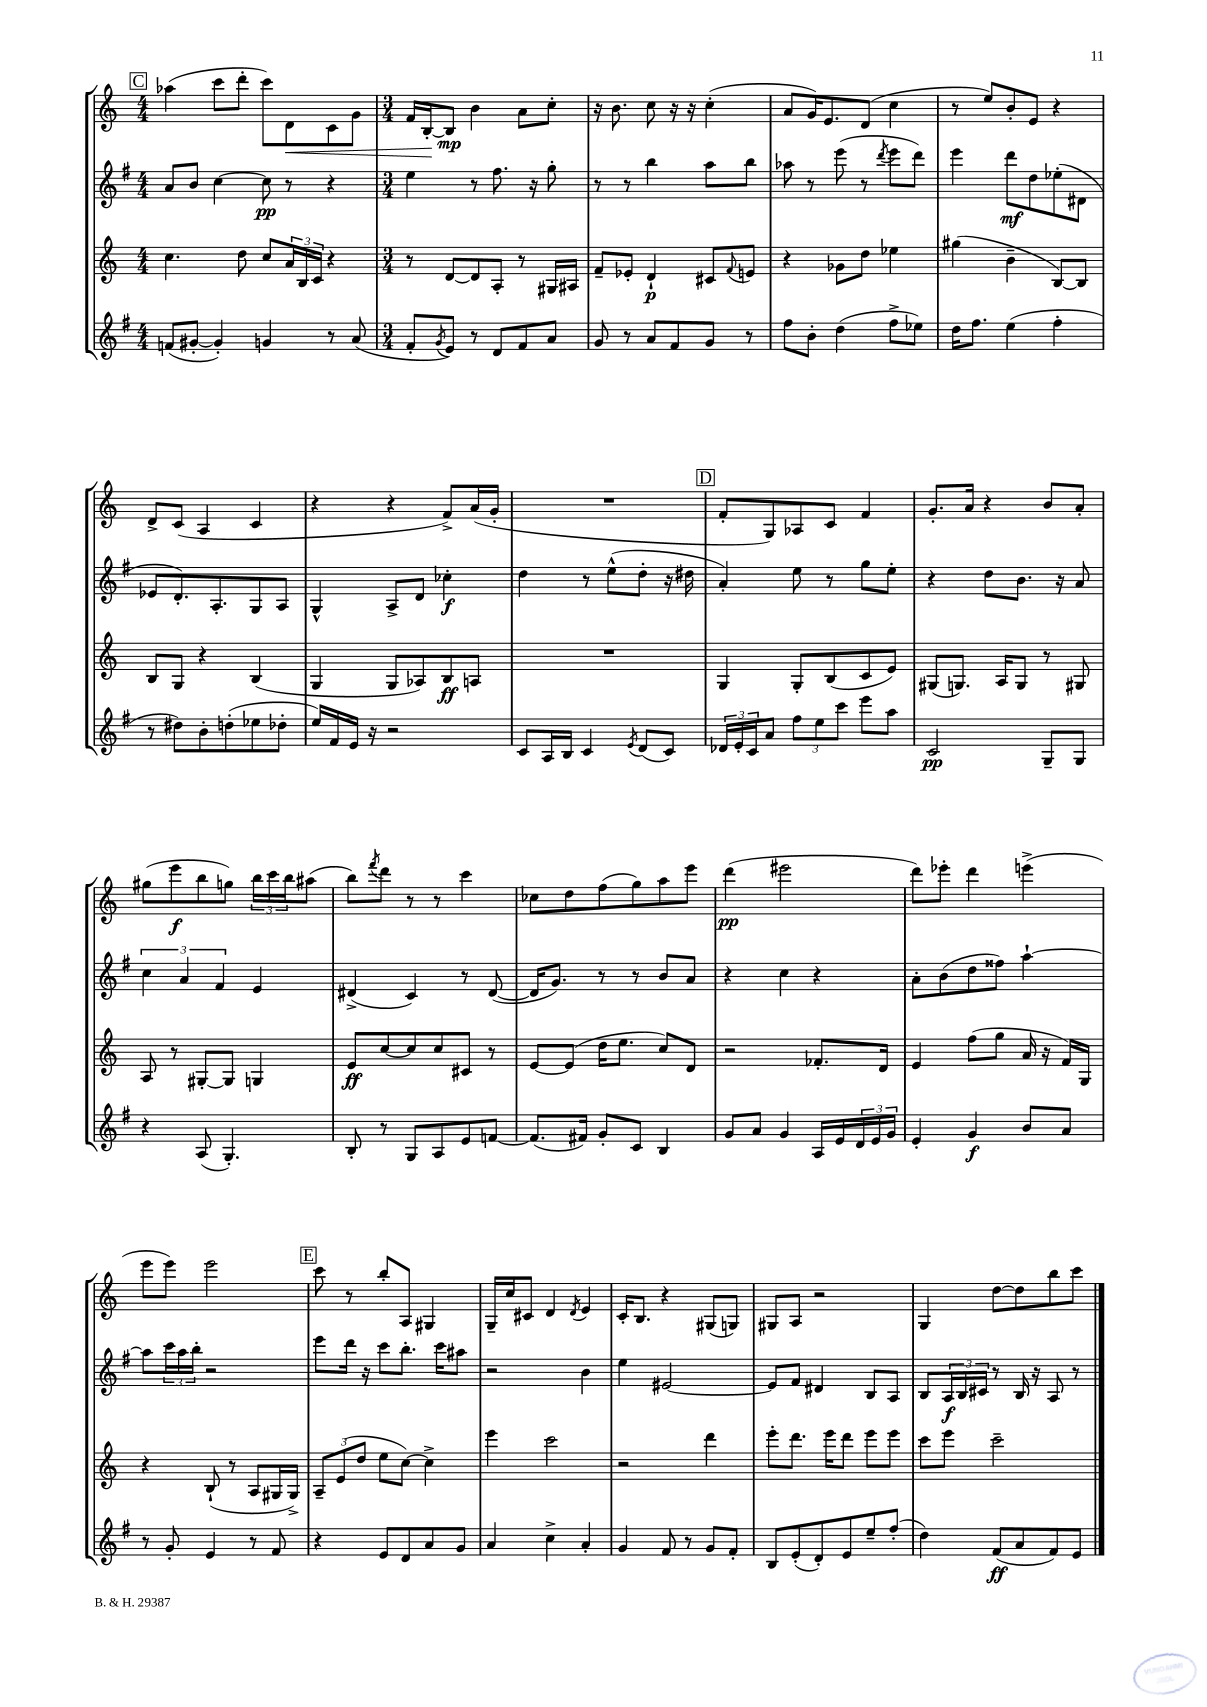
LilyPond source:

<<
\new StaffGroup <<
\new Staff = "s0" {
    \clef treble \key c \major \numericTimeSignature \time 4/4
    \mark \markup { \box "C" } aes''4( c'''8 d'''8-. c'''8) d'8\< c'8 g'8 |
    \numericTimeSignature \time 3/4 f'16 b16~-.\! b8\mp b'4 a'8 c''8-. |
    r16 b'8. c''8 r16 r16 c''4-.( |
    a'8 g'16) e'8. d'8( c''4 |
    r8 e''8) b'8-. e'8 r4 |
    d'8-> c'8( a4 c'4 |
    r4 r4 f'8->) a'16( g'16-. |
    R2. |
    \mark \markup { \box "D" } f'8-. g8) aes8 c'8 f'4 |
    g'8.-. a'16 r4 b'8 a'8-. |
    gis''8( e'''8\f b''8 g''8) \tuplet 3/2 { b''16 c'''16 b''16 } ais''8( |
    b''8) \acciaccatura { f'''8 } d'''8 r8 r8 c'''4 |
    ces''8 d''8 f''8( g''8) a''8 e'''8 |
    d'''4\pp( eis'''2 |
    d'''8) ees'''8-. d'''4 e'''4->( |
    e'''8 e'''8) e'''2 |
    \mark \markup { \box "E" } c'''8 r8 b''8-. a8 gis4 |
    g16-- c''16 cis'8 d'4 \acciaccatura { d'8 } e'4 |
    c'16-. b8. r4 gis8( g8) |
    gis8 a8 r2 |
    g4 d''8~ d''8 b''8 c'''8 \bar "|." |
}
\new Staff = "s1" {
    \clef treble \key g \major \numericTimeSignature \time 4/4
    \mark \markup { \box "C" } a'8 b'8 c''4~ c''8\pp r8 r4 |
    \numericTimeSignature \time 3/4 e''4 r8 fis''8. r16 g''8-. |
    r8 r8 b''4 a''8 b''8 |
    aes''8 r8 e'''8( r8 \acciaccatura { d'''8 } e'''8 d'''8) |
    e'''4 d'''8\mf d''8 ees''8-.( dis'8 |
    ees'8 d'8.-.) a8.-. g8 a8 |
    g4-^ a8-> d'8 ces''4-.\f |
    d''4 r8 e''8-^( d''8-. r16 dis''16 |
    \mark \markup { \box "D" } a'4-.) e''8 r8 g''8 e''8-. |
    r4 d''8 b'8. r16 a'8 |
    \tuplet 3/2 { c''4 a'4 fis'4 } e'4 |
    dis'4->( c'4) r8 dis'8~( |
    dis'16 g'8.) r8 r8 b'8 a'8 |
    r4 c''4 r4 |
    a'8-. b'8( d''8 fisis''8) a''4~-! |
    a''8 \tuplet 3/2 { c'''16 a''16 b''16-. } r2 |
    \mark \markup { \box "E" } e'''8 d'''16 r16 c'''8 b''8.-. c'''16 ais''8 |
    r2 b'4 |
    e''4 eis'2~ |
    eis'8 fis'8 dis'4 b8 a8 |
    b8 \tuplet 3/2 { a16\f b16 cis'16 } r8 b16 r16 a8 r8 \bar "|." |
}
\new Staff = "s2" {
    \clef treble \key c \major \numericTimeSignature \time 4/4
    \mark \markup { \box "C" } c''4. d''8 c''8 \tuplet 3/2 { a'16 b16 c'16 } r4 |
    \numericTimeSignature \time 3/4 r8 d'8~ d'8 a8-. r8 gis16 ais16 |
    f'8-- ees'8-. d'4-!\p cis'8 \appoggiatura { f'8 } e'8 |
    r4 ges'8 d''8 ees''4 |
    gis''4( b'4-- b8~) b8 |
    b8 g8 r4 b4( |
    g4 g8 aes8) b8\ff a8 |
    R2. |
    \mark \markup { \box "D" } g4 g8-. b8( c'8 e'8) |
    gis8( g8.) a16 g8 r8 gis8 |
    a8 r8 gis8~-. gis8 g4 |
    e'8\ff c''8~ c''8 c''8 cis'8 r8 |
    e'8~ e'8( d''16 e''8. c''8) d'8 |
    r2 fes'8.-. d'16 |
    e'4 f''8( g''8 a'16 r16 f'16) g16 |
    r4 b8-!( r8 a8 gis16 gis16->) |
    \mark \markup { \box "E" } \tuplet 3/2 { a8-- e'8( d''8 } e''8 c''8~) c''4-> |
    e'''4 c'''2 |
    r2 d'''4 |
    e'''8-. d'''8. e'''16 d'''8 e'''8 e'''8 |
    c'''8 e'''8 c'''2-- \bar "|." |
}
\new Staff = "s3" {
    \clef treble \key g \major \numericTimeSignature \time 4/4
    \mark \markup { \box "C" } f'8( gis'8~-. gis'4-.) g'4 r8 a'8( |
    \numericTimeSignature \time 3/4 fis'8-. \acciaccatura { g'8 } e'8) r8 d'8 fis'8 a'8 |
    g'8 r8 a'8 fis'8 g'8 r8 |
    fis''8 b'8-. d''4( fis''8-> ees''8) |
    d''16 fis''8. e''4( fis''4-. |
    r8 dis''8) b'8-. d''8-.( ees''8 des''8-. |
    e''16) fis'16 e'16 r16 r2 |
    c'8 a16 b16 c'4 \acciaccatura { e'8 } d'8( c'8) |
    \mark \markup { \box "D" } \tuplet 3/2 { des'16 e'16-. c'16 } a'8 \tuplet 3/2 { fis''8 e''8 c'''8 } e'''8 a''8 |
    c'2\pp g8-- g8 |
    r4 a8( g4.-.) |
    b8-. r8 g8 a8 e'8 f'8~ |
    f'8.( fis'16) g'8-. c'8 b4 |
    g'8 a'8 g'4 a16 e'16 \tuplet 3/2 { d'16 e'16 g'16 } |
    e'4-. g'4\f b'8 a'8 |
    r8 g'8-. e'4 r8 fis'8 |
    \mark \markup { \box "E" } r4 e'8 d'8 a'8 g'8 |
    a'4 c''4-> a'4-. |
    g'4 fis'8 r8 g'8 fis'8-. |
    b8 e'8-.( d'8-.) e'8 e''8-- fis''8-.( |
    d''4) fis'8\ff( a'8 fis'8) e'8 \bar "|." |
}
>>
>>
\layout { \context { \Score \remove "Bar_number_engraver" } }
